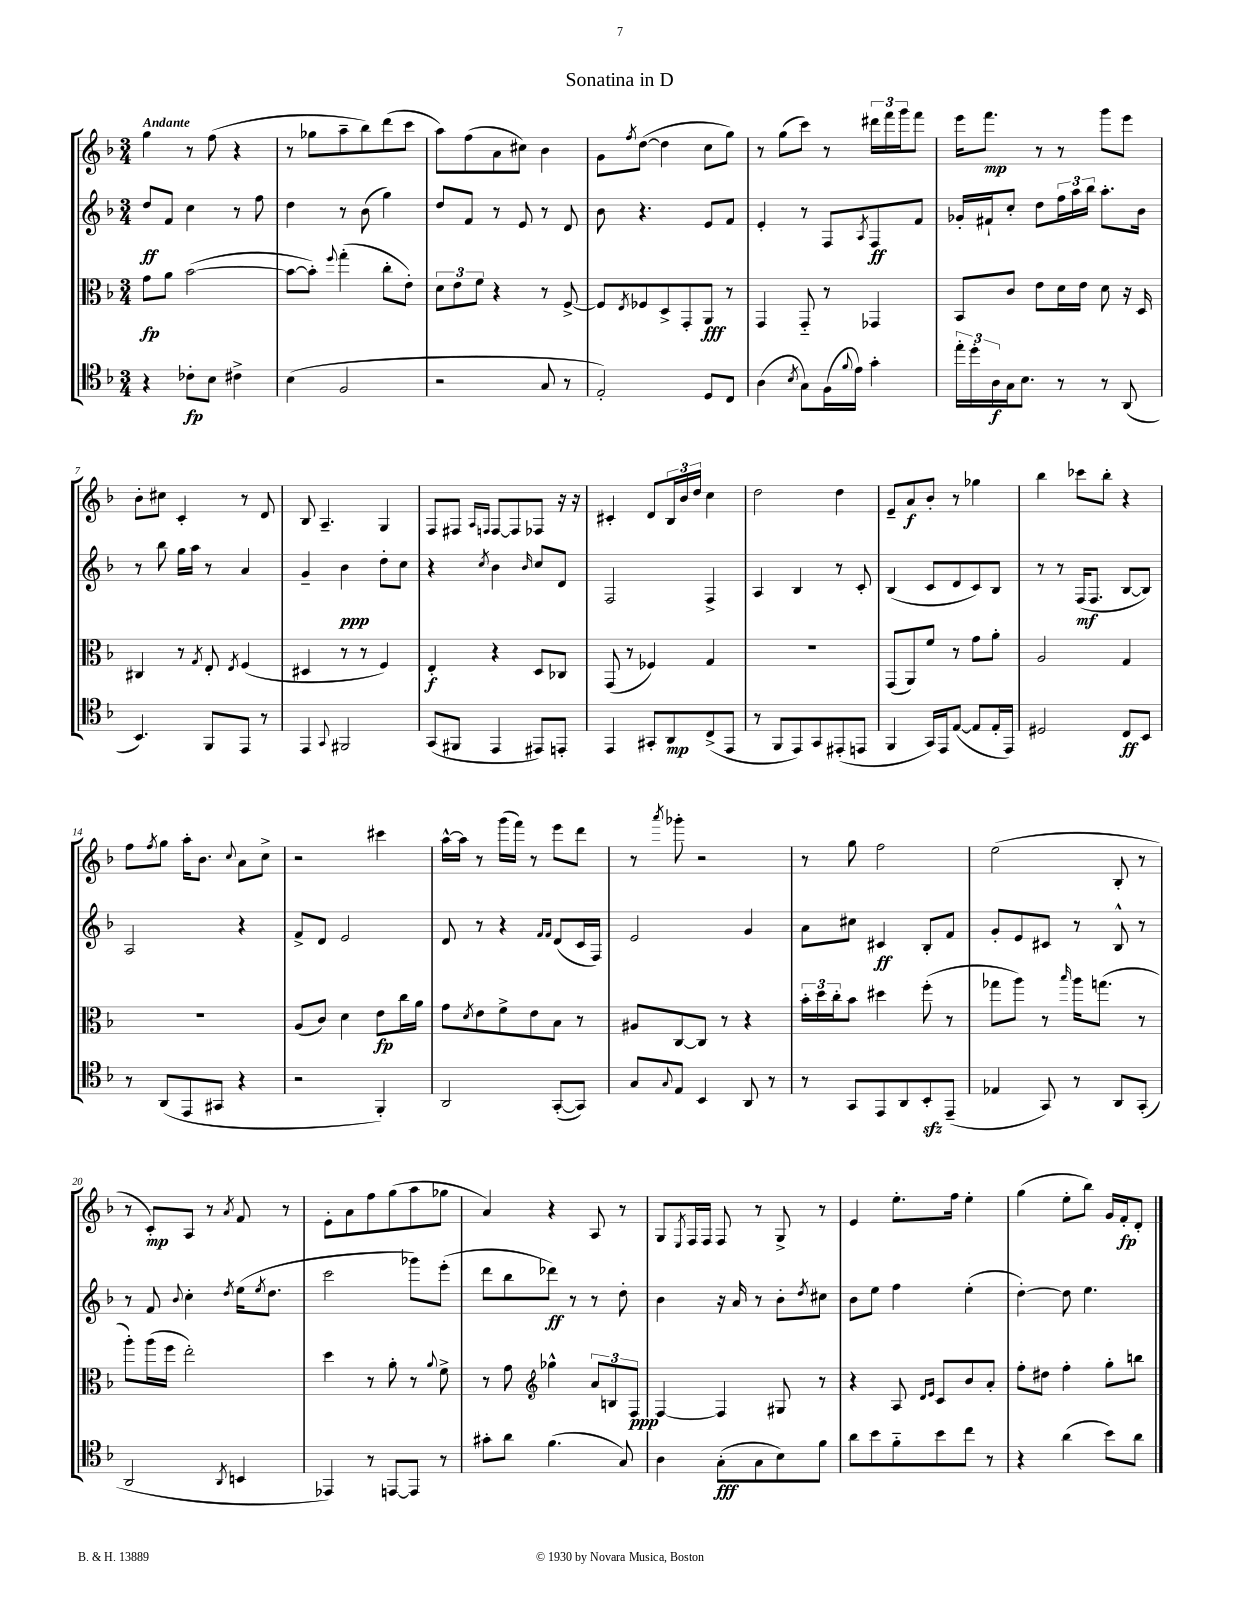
\header { title = "Sonatina in D" }
<<
\new StaffGroup <<
\new Staff = "s0" {
    \clef treble \key f \major \numericTimeSignature \time 3/4 \tempo "Andante"
    g''4 r8 f''8( r4 |
    r8 ges''8 a''8-- bes''8) d'''8( c'''8 |
    a''8) f''8( a'8 cis''8) bes'4 |
    g'8 \acciaccatura { f''8 } d''8~( d''4 c''8 g''8) |
    r8 g''8( c'''8) r8 \tuplet 3/2 { dis'''16 f'''16 g'''16 } f'''8 |
    e'''16 f'''8.\mp r8 r8 g'''8 e'''8 |
    bes'8-. cis''8 c'4-. r8 d'8 |
    bes8 a4.-- g4 |
    f8 fis8 \grace { a16 f16 } f8~ f8 fes8 r16 r16 |
    cis'4-. d'8 \tuplet 3/2 { bes16 bes'16 d''16 } c''4 |
    d''2 d''4 |
    e'8-- a'8\f bes'8-. r8 ges''4 |
    bes''4 ces'''8 bes''8-. r4 |
    f''8 \acciaccatura { f''8 } g''8 a''16-. bes'8. \appoggiatura { c''8 } a'8 c''8-> |
    r2 cis'''4 |
    a''16~-^ a''16 r8 g'''16( f'''16) r8 e'''8 d'''8 |
    r8 \acciaccatura { a'''8 } ges'''8-. r2 |
    r8 g''8 f''2 |
    e''2( bes8-. r8 |
    r8 c'8-.\mp) a8 r8 \acciaccatura { a'8 } f'8 r8 |
    e'8-. a'8 f''8 g''8( a''8 ges''8 |
    a'4) r4 a8 r8 |
    g8 \acciaccatura { e8 } f16 f16 f8 r8 g8-> r8 |
    e'4 e''8.-. f''16 e''4-. |
    g''4( e''8-. bes''8) g'16 f'16-.\fp d'8-. \bar "|." |
}
\new Staff = "s1" {
    \clef treble \key f \major \numericTimeSignature \time 3/4
    d''8\ff f'8 c''4 r8 f''8 |
    d''4 r8 bes'8( g''4) |
    d''8 f'8 r8 e'8 r8 d'8 |
    bes'8 r4. e'8 f'8 |
    e'4-. r8 f8 \acciaccatura { a8 } f8\ff f'8 |
    ges'16-. fis'16-! c''8-. d''8 \tuplet 3/2 { f''16 a''16 bes''16 } a''8.-. bes'16 |
    r8 bes''8 g''16 a''16 r8 a'4 |
    g'4-- bes'4\ppp d''8-. c''8 |
    r4 \acciaccatura { c''8 } bes'4 \grace { bes'16 } c''8 d'8 |
    f2 f4-> |
    a4 bes4 r8 c'8-. |
    bes4( c'8 d'8 c'8) bes8 |
    r8 r8 f16\mf( f8. bes8~ bes8) |
    a2 r4 |
    f'8-> d'8 e'2 |
    d'8 r8 r4 \grace { f'16 f'16 } d'8( c'16 f16) |
    e'2 g'4 |
    a'8 cis''8 cis'4\ff bes8-. f'8 |
    g'8-. e'8 cis'8 r8 bes8-^ r8 |
    r8 f'8 \appoggiatura { bes'8 } c''4-. \acciaccatura { d''8 } e''16( \acciaccatura { e''8 } d''8. |
    c'''2 ges'''8) e'''8-.( |
    d'''8 bes''8 des'''8\ff) r8 r8 d''8-. |
    bes'4 r16 a'16 r8 bes'8-. \acciaccatura { d''8 } cis''8 |
    bes'8 e''8 f''4 e''4-.( |
    d''4~-.) d''8 e''4. \bar "|." |
}
\new Staff = "s2" {
    \clef alto \key f \major \numericTimeSignature \time 3/4
    g'8\fp a'8 bes'2~( |
    bes'8~ bes'8-.) \appoggiatura { f''8 } g''4-.( c''8-. e'8-.) |
    \tuplet 3/2 { d'8 e'8 f'8 } r4 r8 f8~-> |
    f8 \acciaccatura { e8 } fes8 d8-> g,8-. a,8\fff r8 |
    g,4 g,8-_ r8 ges,4 |
    bes,8 c'8 e'8 d'16 e'16 d'8 r16 d16 |
    cis4 r8 \acciaccatura { g8 } e8-. \acciaccatura { e8 } f4( |
    dis4 r8 r8 f4) |
    e4-.\f r4 d8 ces8 |
    g,8( r8 fes4) g4 |
    R2. |
    g,8( a,8) f'8 r8 g'8 a'8-. |
    a2 g4 |
    R2. |
    a8( c'8) d'4 e'8\fp c''16 a'16 |
    g'8 \acciaccatura { d'8 } e'8 f'8-> e'8 bes8 r8 |
    ais8 c8~ c8 r8 r4 |
    \tuplet 3/2 { bes'16-. d''16 c''16-. } bes'8 dis''4 f''8-.( r8 |
    ges''8 a''8) r8 \grace { bes''16 } a''16 g''8.( r8 |
    a''8-.) a''16( f''16 e''2-.) |
    d''4 r8 a'8-. r8 \appoggiatura { a'8 } f'8-> |
    r8 g'8 \clef treble ges''4-^ \tuplet 3/2 { a'8 b8 f8\ppp } |
    f4~ f4 gis8 r8 |
    r4 a8 \grace { d'16 e'16 } c'8 bes'8 a'8-. |
    f''8-. dis''8 f''4-. g''8-. b''8 \bar "|." |
}
\new Staff = "s3" {
    \clef tenor \key f \major \numericTimeSignature \time 3/4
    r4 ces'8-.\fp bes8 cis'4-> |
    bes4( f2 |
    r2 g8 r8 |
    e2-.) d8 c8 |
    a4( \acciaccatura { bes8 } g8) f16( \appoggiatura { f'8 } e'16) g'4-. |
    \tuplet 3/2 { e''16-. d''16-. a16\f } g16 bes8. r8 r8 a,8( |
    bes,4.) f,8 e,8 r8 |
    e,4 \appoggiatura { g,8 } fis,2 |
    g,8( fis,8 e,4 eis,8) e,8-. |
    e,4 gis,8-. a,8\mp c8->( e,8 |
    r8 f,8 e,8) g,8 eis,8-.( e,8 |
    f,4 g,16) e,16 e8~( e8 e16-. e,16) |
    dis2 c8\ff bes,8 |
    r8 a,8( e,8 gis,8 r4 |
    r2 f,4-.) |
    a,2 g,8~-.( g,8) |
    g8 \appoggiatura { g8 } e8 bes,4 a,8 r8 |
    r8 g,8 e,8 a,8 bes,8-.\sfz e,8--( |
    ees4 g,8) r8 a,8 g,8-.( |
    a,2 \acciaccatura { a,8 } b,4 |
    ees,4) r8 e,8~ e,8 r8 |
    gis'8-. a'8 f'4.( g8) |
    a4 g8-.\fff( g8 bes8) f'8 |
    a'8 bes'8 f'8-_ bes'8 c''8 r8 |
    r4 a'4( bes'8) a'8 \bar "|." |
}
>>
>>
